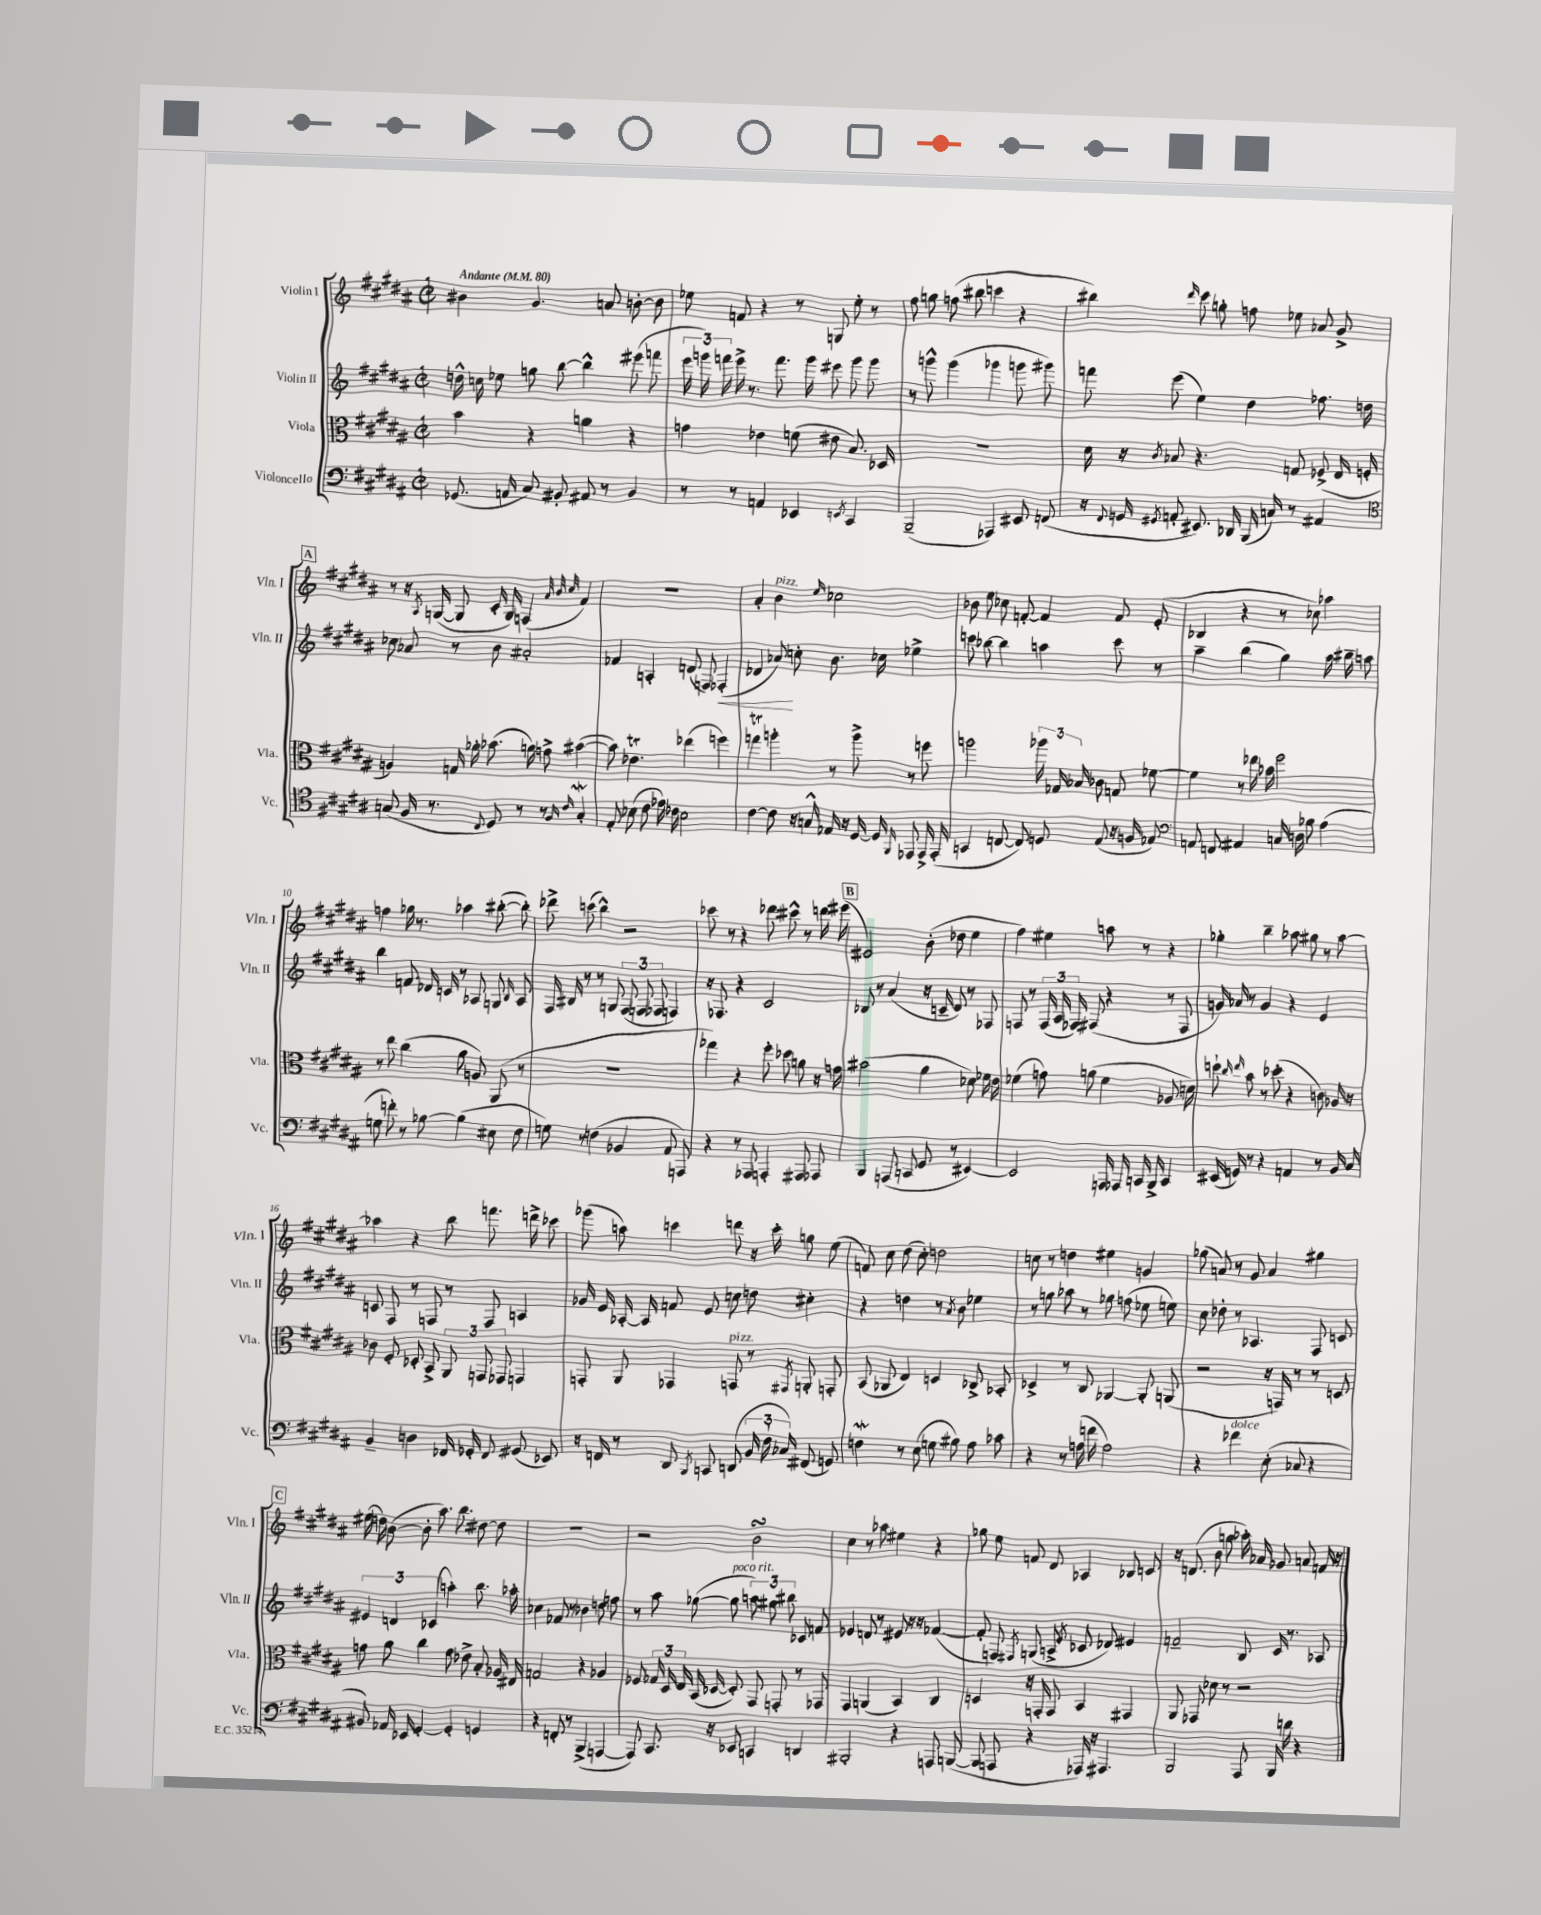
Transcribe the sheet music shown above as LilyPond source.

<<
\new StaffGroup <<
\new Staff = "s0" \with { instrumentName = "Violin I" shortInstrumentName = "Vln. I" } {
    \clef treble \key b \major \defaultTimeSignature \time 2/2 \tempo "Andante" 4 = 80
    \autoBeamOff bis'4 gis'4. a'8 b'8~-. b'8 |
    ees''8 f'8 r4 r8 g8 ees''8-. r8 |
    fis''8 g''8 f''8( bis''8 c'''4 r4 |
    bis''4) \grace { dis'''16 } cis'''8 g''8-. f''8 ees''8 aes'8 gis'8-> |
    \mark \markup { \box "A" } r8 r16 \acciaccatura { ais8 } g16~( g8 cis'16-. g16) f4( \grace { ais'32 b'32 cis''32 } fis'4) |
    R1 |
    ais'4-. b'4^\markup { \italic "pizz." } \grace { e''16 } ces''2 |
    bes'8 e''8 ces''8 f'8~-. f'4 f'8 e'8-.( |
    bes4 r4 r8 ces''8) aes''4 |
    f''4 ges''16 r8. aes''4 bis''8~-.( bis''8-.) |
    des'''8-> c'''8( b''4-^) r2 |
    ces'''8 r8 r4 des'''8 cis'''8-^ r8 d'''16 eis'''16( |
    \mark \markup { \box "B" } eis'2) b'8-.( des''8 e''4 |
    fis''4) eis''4 a''8 r8 r4 |
    ges''4-. b''4-- aes''8 gis''8 r8 aes''8~ |
    aes''4 r4 b''8 f'''8. d'''16-> ces'''8 |
    ges'''8( a''8) c'''4 d'''8 r16 c'''16-. g''8 e''8( |
    f'8) cis''8 dis''8( cis''8-.) d''2 |
    c''8 r8 d''4 eis''4 g'4 |
    ges''8( a'8) r8 gis'8 a'4 gis''4 |
    \mark \markup { \box "C" } eis''16( d''16) b'8~( b'8-. ais''8.) b''8. dis''8~ dis''8 |
    R1 |
    r2 b'2\turn |
    cis''4 r8 aes''8 eis''4 r4 |
    ges''8 e''8 f'8 dis'8 aes4 bes8 c'8 |
    r16 d'8.( b'8 g''8 aes''16-.) aes'16 ges'8 a'8 f'16 r16 \bar "|." |
}
\new Staff = "s1" \with { instrumentName = "Violin II" shortInstrumentName = "Vln. II" } {
    \clef treble \key b \major \defaultTimeSignature \time 2/2
    \autoBeamOff d''16-^ c''16 ees''8 g''8 b''8~ b''4-^ eis'''8( f'''8 |
    \tuplet 3/2 { e'''16 g'''16) f'''16 } e'''16-> r8. f'''8. g'''16 eis'''8 g'''8 g'''8 |
    r8 g'''8-^ g'''4( ges'''4 g'''8 gis'''8) |
    f'''8 e'''8( e''4) dis''4 fes''8. d''16 |
    \mark \markup { \box "A" } ces''8 aes'8 r8 b'8 ais'2-. |
    fes'4 a4-. d'8( f8) fes4-.\<( |
    des'4 aes'8\!) c''8-. b'8. ces''16 ees''4-> |
    c'''8 bes''8~ bes''4 a''4 c'''8 r8 |
    ais''4-- b''4( gis''4) ais''16 bis''16-- a''8 |
    b''4 f'8 des'16 c'16 r8 aes8 g8 \grace { b16 } aes8 |
    fis16 bis16 r8 r8 g8 \tuplet 3/2 { fis8( f8 fes8 } f4) |
    r16 fes8. r4 cis'2 |
    \mark \markup { \box "B" } bes8 r8 ais'4( r16 c'16-- dis'8) r8 fes8 |
    f8 r8 \tuplet 3/2 { f16( ais16 fes16) } fis8( r4 r8 fis8 |
    g'16) aes'16 r8 g'4 r4 e'4 |
    c'8 fis8 r8 f8 r8 f8 a4 |
    ges'16 e'16 aes16~-. aes16 f'8 e'8 c''8 d''8 cis''4-. |
    r4 d''4 r8 \acciaccatura { ais'8 } b'8 ees''4 |
    r8 g''8 aes''8 r8 ges''8 f''8( ees''8 e''8) |
    cis''8 des''8-. r8 aes4. fis8 c'8 |
    \mark \markup { \box "C" } \tuplet 3/2 { eis'4 d'4 ces'4( } a''4-.) b''8. aes''16-. |
    ces''4 fes'8 r8 bes'4 d''8 f''8 |
    r8 ais''8 ges''8~( ges''8^\markup { \italic "poco rit." } \tuplet 3/2 { a''8) gis''8 bis''8 } ces'8 f'8 |
    ees'4 d'8 r8 eis'8 r16 r16 fes'4~( |
    fes'8-. f8) \acciaccatura { fis8 } g8( a8-> \acciaccatura { e'8 } ces'8 des'8) eis'4 |
    f'2-- b8 cis'16 r8. aes8 \bar "|." |
}
\new Staff = "s2" \with { instrumentName = "Viola" shortInstrumentName = "Vla." } {
    \clef alto \key b \major \defaultTimeSignature \time 2/2
    \autoBeamOff b'4 r4 a'4 r4 |
    g'4 ees'4 f'8( eis'8 b8.) des16 |
    R1 |
    dis'16 r16 \acciaccatura { cis'8 } bes8 r4. g8 fes8->( e16 f16-. |
    \mark \markup { \box "A" } a4) g16 aes'16-. bes'8.( a'16) g'8-> bis'4~( |
    bis'8) ees'4.\trill ees''4( f''4) |
    g''4\trill a''4-. r8 a''8-> r8 f''8 |
    a''2 \tuplet 3/2 { aes''16 ges16 bes16 } ces'8 g8 fes'8~ |
    fes'4 r8 ees''16 bes'16 fis''2 |
    r8 e''8 cis''4( ais'8 a8) ais,8( r8 |
    R1 |
    ges''4) r4 fis''8-. des''8 a'8 r16 g'16 |
    \mark \markup { \box "B" } bis'2( ais'4 des'8) fes'16 e'16 |
    fes'4( g'8) a'8( fes'4 aes8. d'16) |
    d''8-! \grace { cis''16 e''16 } b'8 r8 des''8-.( r4 c'8) aes16 r16 |
    ces'8 fis8-. des8-. b,8-> \tuplet 3/2 { ais,8 g,8 ges,8 } g,4 |
    g,8-. ais,8 ges,4 g,8^\markup { \italic "pizz." } r8 \acciaccatura { gis,8 } a,8-. g,8-. |
    b,8( aes,8 e4) d4 ces8-> bes,8-. |
    des4-> r8 cis8 aes,4~ aes,8-. a,8( |
    r2 r16 g,16) r8 r8 d8 |
    \mark \markup { \box "C" } g'8 ais'8 cis''4 g'8 ees'8-> b8-. aes16 eis16 |
    g2 r4 aes4 |
    fes8 \tuplet 3/2 { ges16 dis16 e16 } b,16( des16~ des8-.) gis,8 g,8-. r8 ges,8 |
    gis,4 a,4( b,4) cis4 |
    d4 r16 g,16-. g,8 b,4 gis,4 |
    ais,8 ges,8 des'8 r8 r2 \bar "|." |
}
\new Staff = "s3" \with { instrumentName = "Violoncello" shortInstrumentName = "Vc." } {
    \clef bass \key b \major \defaultTimeSignature \time 2/2
    \autoBeamOff ges,8.( a,16 cis8) bis,8-. ais,8 r8 bis,4 |
    r8 r8 a,4 ees,4 \acciaccatura { e,8 } cis,4 |
    b,,2--( aes,,4) eis,8 f,8( |
    r16 \appoggiatura { fis,8 } g,16 \acciaccatura { gis,8 } a,8-. eis,8.) des,16 b,,16( c16) r8 ais,4 |
    \mark \markup { \box "A" } \clef tenor g8( fis16 r8. \appoggiatura { cis8 } dis8) r8 r8 \grace { fis16 cis'16 } g4-.\mordent |
    e8-. bes8( cis'8 ees'16) ces'16 bes2 |
    cis'4~ cis'8 r16 g16-^ ees16 r16 dis16~ dis16 \grace { fis,16 } ees,8 ees,16-> ees,16-.( |
    g,4 c8~ c8) d8 e8( r16 f16 ees8) |
    \clef bass a,8 f,8 ais,4 c16 d16 bes8 ais4( |
    g8 f'8-.) r8 bes8~ bes4( eis8 fis8 |
    g8) r8 f4( bes,4 ais,8 a,,8) |
    r4 r8 aes,,8 a,,4-. ais,,8 aes,,8 |
    \mark \markup { \box "B" } b,,4 a,,8( c,8 gis,8 r8 eis,4~) |
    eis,2 a,,16 aes,,16 c,16 b,,16-> c,4 |
    eis,16( g,16) r8 r4 a,4 r8 b,16 cis16 |
    b,4-- d4 fes,16 ges,16-. fes,8 gis,8( ees,8) |
    r16 f,16 r8 dis,8 \acciaccatura { b,,8 } c,8 d,8( \tuplet 3/2 { b,16 fis16-! ces16) } fis,8( g,8) |
    f4\mordent r8 e8( g8 bis8) ais8 ces'8 |
    r4 r8 a16( f'16 a2) |
    r4 fes'4^\markup { \italic "dolce" } e8-.( ces8 r4 |
    \mark \markup { \box "C" } bis,8) aes,16 ees,16 gis,4~-. gis,4-. g,4 |
    r4 f,8-. r8 b,,4->( a,,4~ |
    a,,8) cis,8. r16 ees,8 c,4 d,4 |
    bis,,2-. r4 a,,8 b,,8~( |
    b,,8 a,,8 r4 aes,,16) r16 ais,,4. |
    b,,2 ais,,8 b,,16 d'16 r4 \bar "|." |
}
>>
>>
